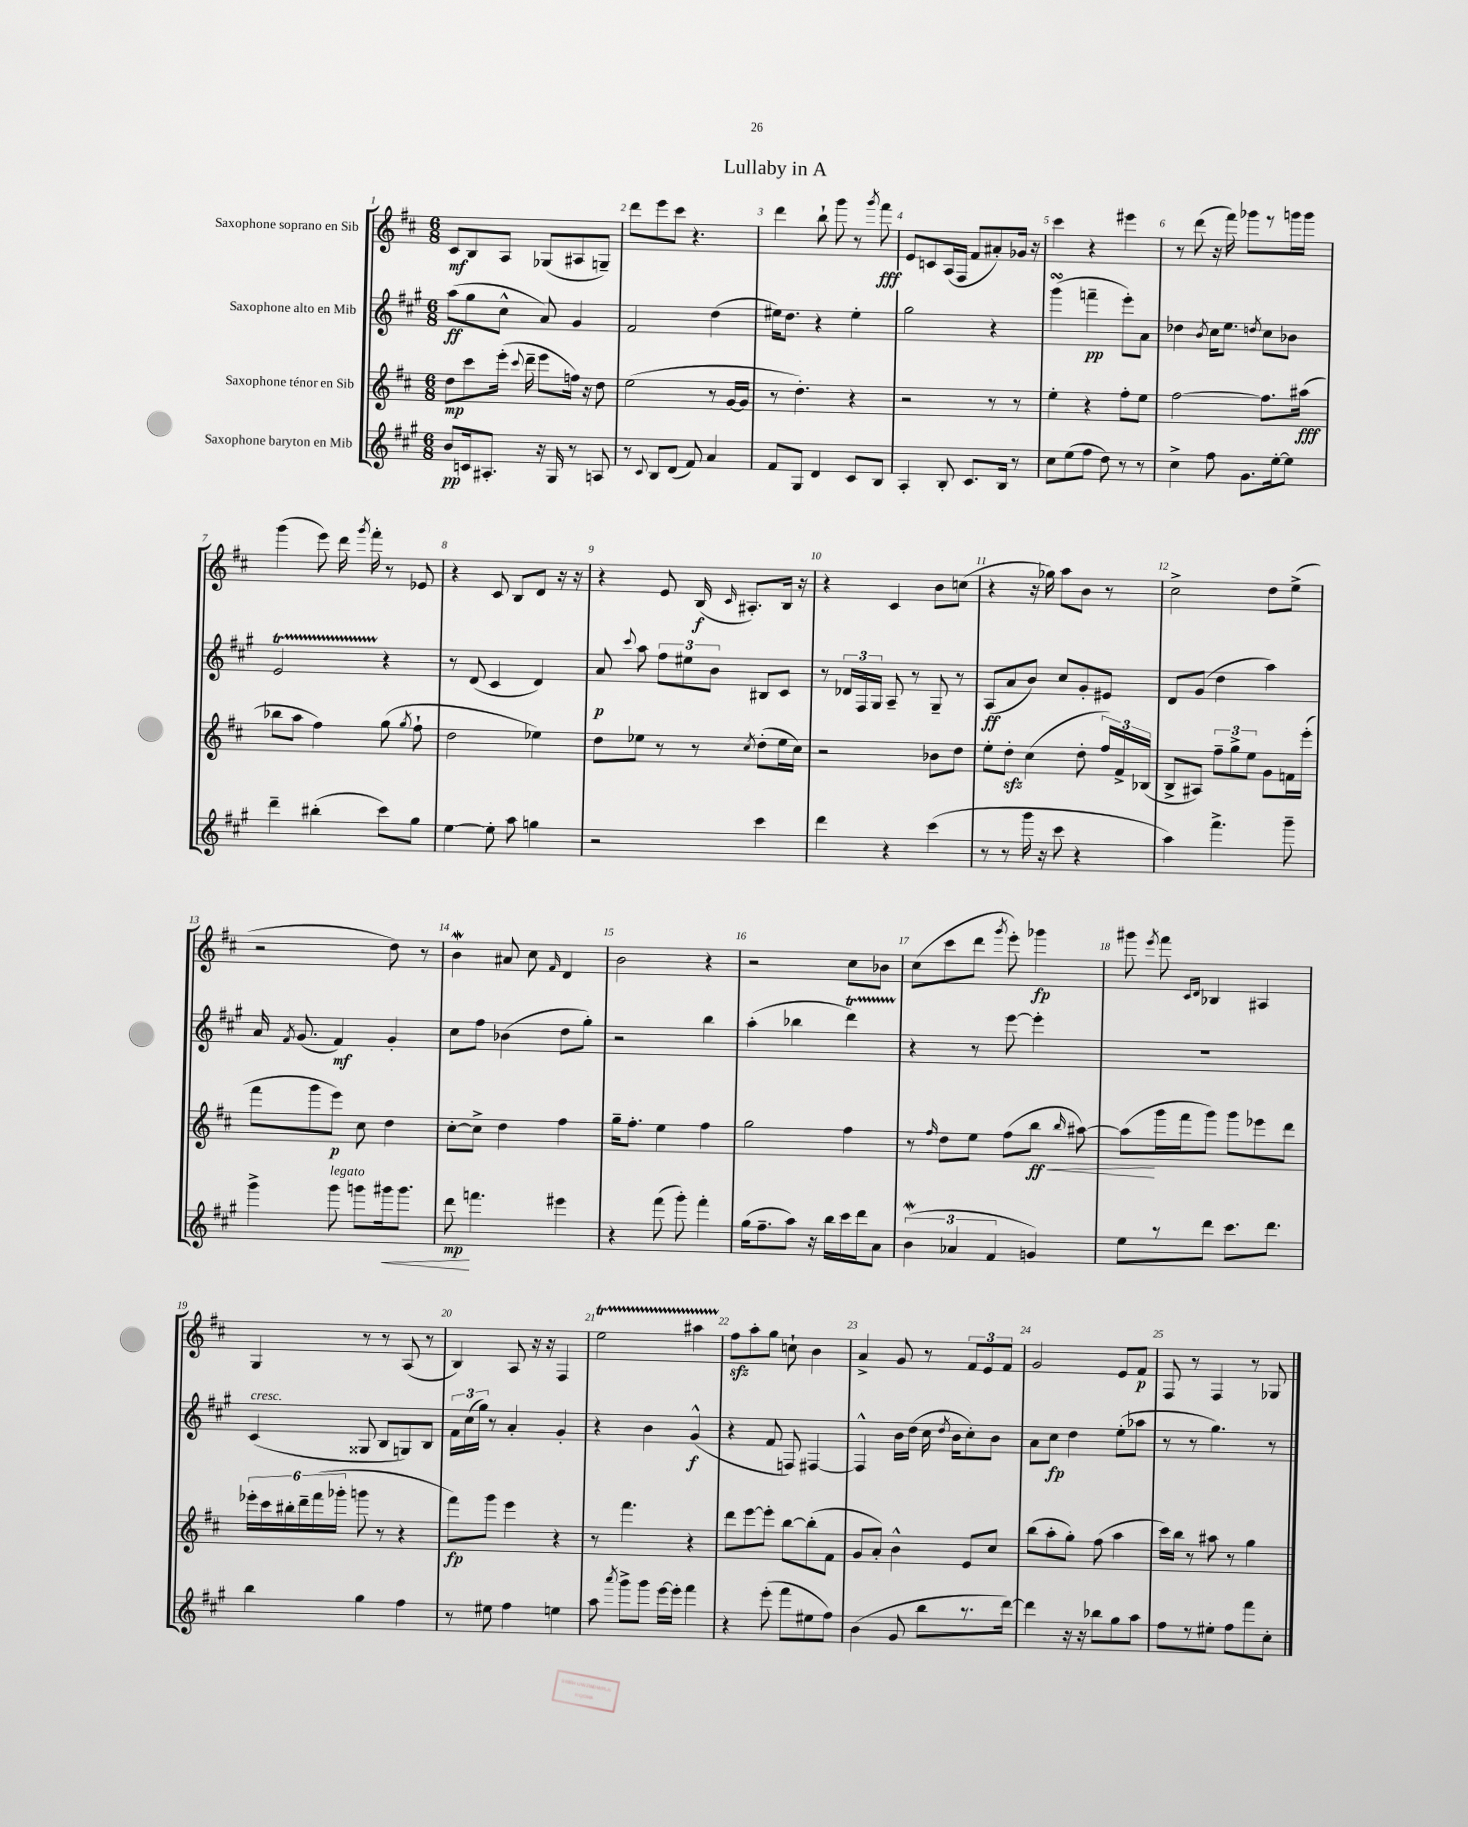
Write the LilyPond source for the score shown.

\header { title = "Lullaby in A" }
<<
\new StaffGroup <<
\new Staff = "s0" \with { instrumentName = "Saxophone soprano en Sib" } {
    \clef treble \key d \major \numericTimeSignature \time 6/8
    \autoBeamOff cis'8[\mf b8 a8] ges8[( ais8 g8]--) |
    d'''8[ e'''8 cis'''8] r4. |
    d'''4 b''8-! g'''8 r8 \acciaccatura { g'''8 } fis'''8\fff |
    e'8[ c'8 a16( fis16] fis'8[ ais'8-.) ges'16] r16 |
    cis'''4 r4 eis'''4 |
    r8 d'''8( r16 fis'''16) ges'''8[ r8 g'''16 g'''16] |
    g'''4( e'''8) d'''16 \acciaccatura { g'''8 } fis'''16-. r8 ees'8 |
    r4 cis'8 b8[ d'8] r16 r16 |
    r4 e'8 b16\f( \grace { cis'16 } ais8.[-.) b16] r16 |
    r4 cis'4 b'8[ c''8]( |
    r4 r16 ges''16) a''8[ b'8] r8 |
    cis''2-> d''8[ e''8]->( |
    r2 d''8) r8 |
    b'4\mordent ais'8 cis''8 \grace { fis'16 } d'4 |
    b'2 r4 |
    r2 cis''8[ bes'8] |
    cis''8[( cis'''8 d'''8] \acciaccatura { g'''8 } e'''8-.) ges'''4\fp |
    gis'''8 \acciaccatura { e'''8 } fis'''8 \grace { cis'16[ d'16] } bes4 ais4 |
    g4 r8 r8 a8( r8 |
    b4) a8 r16 r16 fis4 |
    e''2\startTrillSpan ais''4 |
    fis''8[\stopTrillSpan\sfz a''8-. g''8] c''8-! b'4 |
    a'4-> g'8 r8 \tuplet 3/2 { fis'8[ e'8 fis'8] } |
    g'2 e'8[ fis'8]\p |
    fis8 r8 fis4 r8 ges8 \bar "|." |
}
\new Staff = "s1" \with { instrumentName = "Saxophone alto en Mib" } {
    \clef treble \key a \major \numericTimeSignature \time 6/8
    \autoBeamOff a''8[\ff( gis''8 cis''8]-^ a'8) gis'4 |
    fis'2 d''4( |
    eis''16[) d''8.] r4 eis''4-. |
    gis''2 r4 |
    gis'''4\turn( f'''4--\pp e'''8[-.) a'8] |
    des''4 \acciaccatura { b'8 } cis''16[ e''8.] \acciaccatura { d''8 } cis''8[ bes'8] |
    e'2\startTrillSpan r4\stopTrillSpan |
    r8 d'8( cis'4 d'4) |
    a'8\p \appoggiatura { cis'''8 } a''8 \tuplet 3/2 { fis''8[ eis''8 b'8] } bis8[ cis'8] |
    r8 \tuplet 3/2 { des'16[ fis16 gis16] } a8-- r8 gis8-- r8 |
    a8[\ff( a'8 b'8]) cis''8[ gis'8-. eis'8] |
    d'8[ gis'8]( d''4 a''4) |
    a'16 \acciaccatura { fis'8 } gis'8.( fis'4\mf) gis'4-. |
    cis''8[ fis''8] bes'4( d''8[ gis''8]-.) |
    r2 b''4 |
    a''4-.( bes''4 d'''4\startTrillSpan) |
    r4\stopTrillSpan r8 e'''8~ e'''4-. |
    R2. |
    cis'4^\markup { \italic "cresc." }( gisis8 b8[ g8) b8] |
    \tuplet 3/2 { fis'16[ cis''16( gis''16]) } r8 a'4-. gis'4-. |
    r4 b'4 gis'4-^\f( |
    r4 fis'8 f8) fis4~ |
    fis4-^ b'16[ d''16]( cis''16 \acciaccatura { d''8 } b'16[ cis''8-.) b'8] |
    a'8[ cis''8]\fp d''4 e''8[-.( aes''8] |
    r8 r8 gis''4.) r8 \bar "|." |
}
\new Staff = "s2" \with { instrumentName = "Saxophone ténor en Sib" } {
    \clef treble \key d \major \numericTimeSignature \time 6/8
    \autoBeamOff d''8[\mp cis'''8 e'''16]-.( \appoggiatura { cis'''8 } d'''16-- e'''8[ f''16]) r16 d''8 |
    e''2( r8 g'16[~ g'16] |
    r8 d''4.-.) r4 |
    r2 r8 r8 |
    e''4-. r4 fis''8[-. e''8] |
    fis''2~ fis''8.[ ais''16]\fff( |
    bes''8[ a''8] fis''4) g''8( \acciaccatura { g''8 } fis''8-! |
    d''2 ees''4) |
    d''8[ ees''8] r8 r8 \acciaccatura { cis''8 } d''8[-.( ees''16 cis''16]) |
    r2 bes'8[ d''8] |
    e''8[-. d''8]-.\sfz cis''4( d''8-. \tuplet 3/2 { fis''16[) fis'16-> bes16]( } |
    b8[-> ais8]) \tuplet 3/2 { fis''8[-- g''8-> e''8] } g'8[ f'16 e'''16]-.( |
    fis'''8[ g'''8 e'''8]\p) cis''8 d''4 |
    cis''8[~-. cis''8]-> d''4 fis''4 |
    g''16[-- fis''8.]-. e''4 fis''4 |
    g''2 fis''4 |
    r8 \grace { fis''16 } d''8[ e''8] fis''8[( b''8]\ff\< \grace { b''16 } ais''8~) |
    ais''8[\!( g'''16 fis'''16 g'''8]) g'''8[ ees'''8 d'''8] |
    \tuplet 6/4 { ees'''16[-. cis'''16 bis''16-. d'''16-- fis'''16( ges'''16]-. } g'''8 r8 r4 |
    fis'''8[\fp) g'''8] e'''4 r4 |
    r8 fis'''4. r4 |
    d'''8[ e'''8~ e'''8]-. b''8[~ b''8-.( fis'8] |
    g'8[ a'8]-.) b'4-^ e'8[ cis''8] |
    b''8[( a''8-. g''8]-.) fis''8( a''4 |
    cis'''16[) b''16] r8 ais''8 r8 g''4 \bar "|." |
}
\new Staff = "s3" \with { instrumentName = "Saxophone baryton en Mib" } {
    \clef treble \key a \major \numericTimeSignature \time 6/8
    \autoBeamOff b'8[\pp c'16 ais8.]-. r16 gis16 r8 a8 |
    r8 \appoggiatura { cis'8 } b8[ d'8]( fis'8) a'4 |
    fis'8[ gis8] d'4 cis'8[ b8] |
    a4-. b8-. cis'8.[ b16] r8 |
    cis''8[ e''8( fis''8] d''8) r8 r8 |
    cis''4-> fis''8 gis'8.[ e''16~-. e''8] |
    d'''4-- bis''4-.( cis'''8[) gis''8] |
    e''4~ e''8-. a''8 g''4 |
    r2 cis'''4 |
    d'''4 r4 cis'''4( |
    r8 r8 gis'''16 r16 cis'''8 r4 |
    a''4) fis'''4.-> gis'''8-- |
    gis'''4-> gis'''8^\markup { \italic "legato" } g'''8[ gis'''16\< gis'''8.] |
    d'''8\mp\! f'''4. eis'''4 |
    r4 fis'''8( gis'''8-.) fis'''4-. |
    gis''16[( fis''8.-- a''8]) r16 b''16[ cis'''16 d'''16 a'8] |
    \tuplet 3/2 { b'4\mordent( aes'4 fis'4 } g'4) |
    e''8[ r8 d'''8] cis'''8.[ d'''8.] |
    b''4 gis''4 fis''4 |
    r8 eis''8 fis''4 e''4 |
    a''8 \acciaccatura { a'''8 } gis'''8[-> gis'''8] e'''16[~ e'''16]-. fis'''4 |
    r4 e'''8-.( fis'''8[ eis''8 fis''8]) |
    b'4( gis'8 b''8[ r8. d'''16]~) |
    d'''4 r16 r16 bes''8[ gis''8 a''8] |
    fis''8[ r8 eis''8]-. fis''8[ fis'''8 cis''8]-. \bar "|." |
}
>>
>>
\layout { \context { \Score \override BarNumber.break-visibility = ##(#f #t #t) barNumberVisibility = #all-bar-numbers-visible } }
